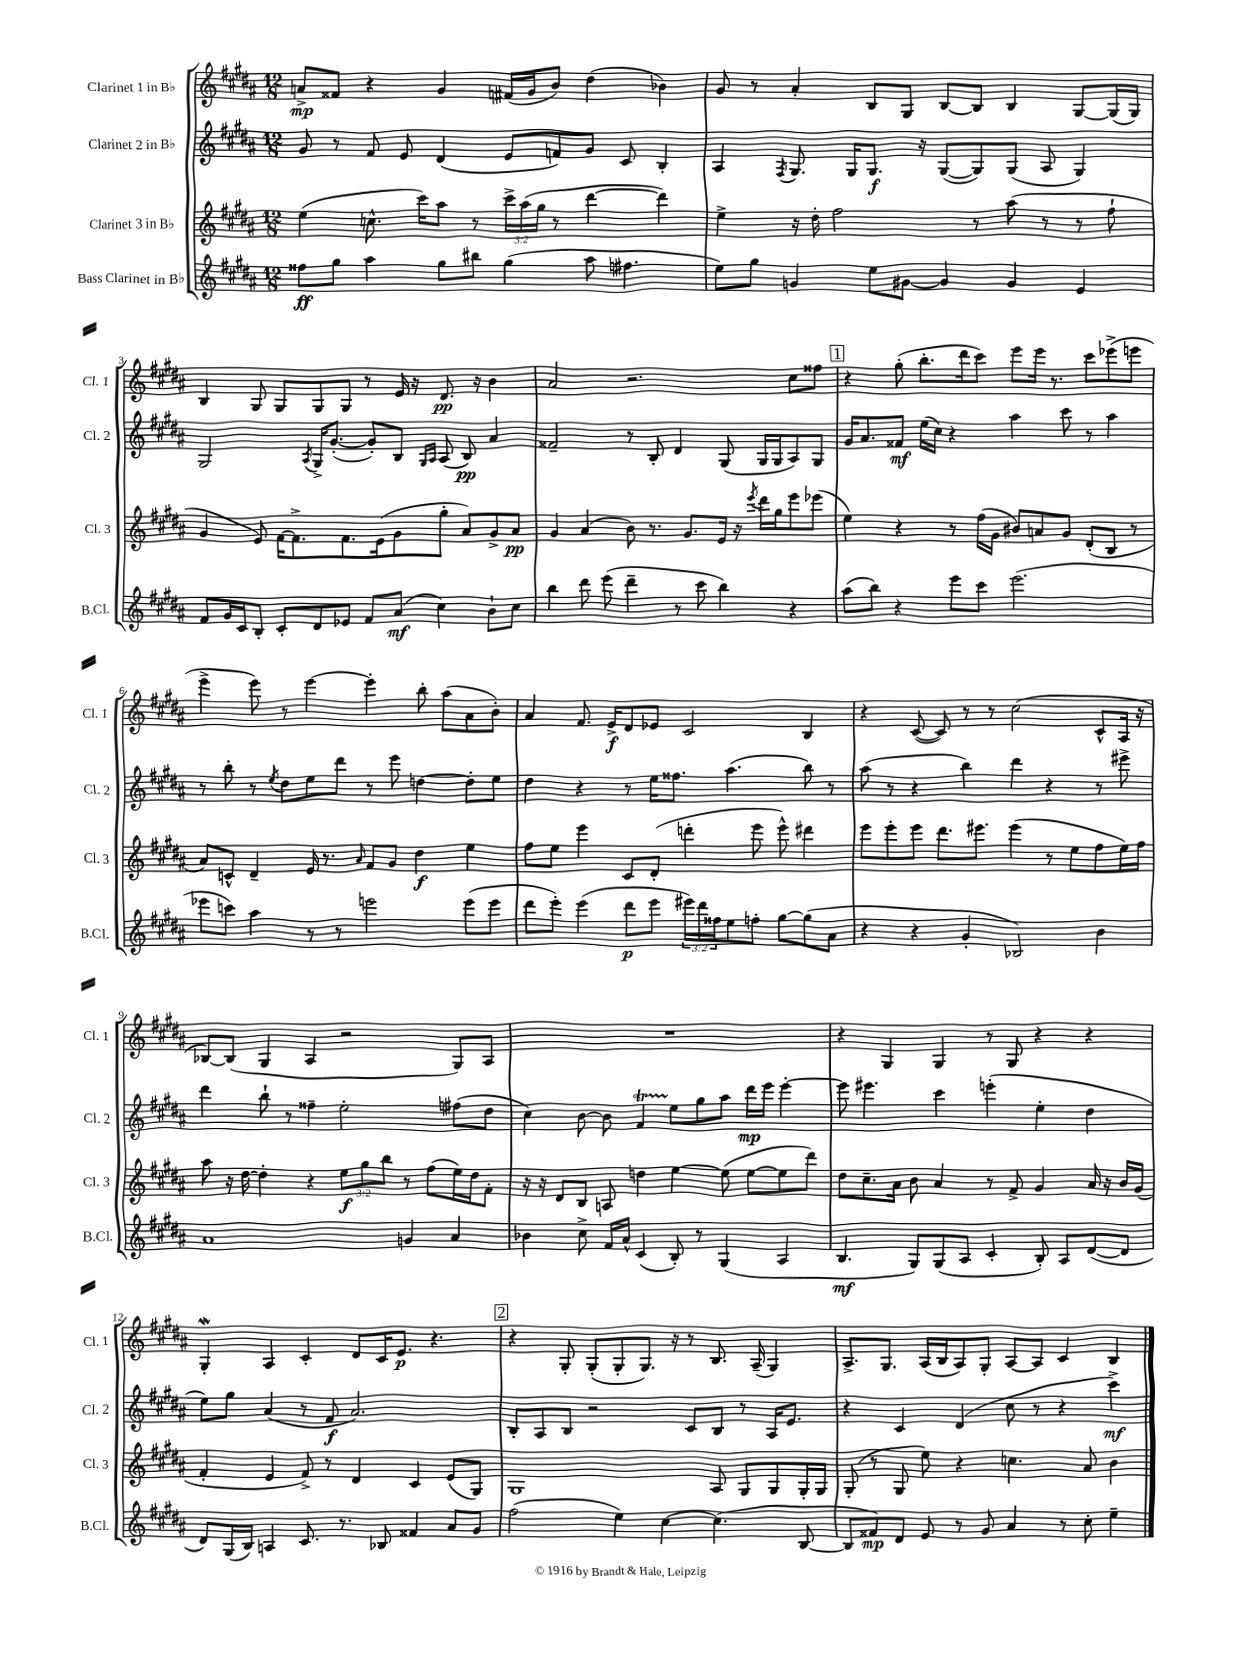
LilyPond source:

<<
\new StaffGroup <<
\new Staff = "s0" \with { instrumentName = "Clarinet 1 in Bb" shortInstrumentName = "Cl. 1" } {
    \clef treble \key b \major \numericTimeSignature \time 12/8
    a'8->\mp fisis'8 r4 gis'4 fis'16( gis'16 b'8) dis''4( bes'4) |
    gis'8 r8 ais'4-. b8 gis8 b8~ b8 b4 gis8~ gis16( gis16) |
    b4 gis8 gis8 gis8 gis8 r8 e'16 r16 dis'8.\pp r16 b'4 |
    ais'2 r2. cis''8 fisis''8 |
    \mark \markup { \box "1" } r4 gis''8-.( b''8.-. dis'''16 cis'''8) e'''8 e'''16 r8. cis'''8 ees'''8->( e'''8 |
    e'''4-> e'''8) r8 e'''4~ e'''4-. b''8-. ais''8( ais'8 b'8-.) |
    ais'4 fis'8. e'16->\f dis'8 ees'8 cis'2 b4 |
    r4 cis'8~( cis'8) r8 r8 cis''2( cis'8-^ ais16 r16 |
    bes8~) bes8( gis4 ais4 r2 gis8) ais8 |
    R1. |
    r4 gis4 gis4 r8 gis8 r4 r4 |
    gis4-.\mordent ais4 cis'4-. dis'8 cis'16 e'8.\p r4. |
    \mark \markup { \box "2" } r4 gis8-. gis8-.( gis8-. gis8.) r16 r8 b8. ais16--( gis4) |
    ais8.-> gis8. ais16( b16 ais8) gis8-. ais8~ ais8 cis'4 b4 \bar "|." |
}
\new Staff = "s1" \with { instrumentName = "Clarinet 2 in Bb" shortInstrumentName = "Cl. 2" } {
    \clef treble \key b \major \numericTimeSignature \time 12/8
    gis'8 r8 fis'8 e'8 dis'4( e'8 f'8) gis'8 cis'8 b4-. |
    ais4 \acciaccatura { fis8 } gis8. gis16 gis8.\f r16 gis8~( gis8) gis8( ais8 gis4) |
    gis2 \acciaccatura { ais8 } gis16-> gis'8.~-.( gis'8-.) b8 \grace { gis16 ais16 } ais8( b8\pp) ais'4 |
    fisis'2-- r8 b8-. dis'4 gis8( gis16 gis16 ais8) gis8 |
    \mark \markup { \box "1" } gis'16 ais'8. fisis'8\mf e''16( cis''16) r4 ais''4 cis'''8 r8 ais''4 |
    r8 b''8-. r8 \acciaccatura { e''8 } dis''8 e''8 dis'''8 r8 e'''8 d''4~ d''8-. e''8 |
    dis''4 r4 r8 e''16 fisis''8. ais''4.( b''8) r8 |
    ais''8( r8 r4 b''4) dis'''4 r4 r8 eis'''8-> |
    dis'''4 b''8-! r8 fisis''4-- e''2-. fis''8( dis''8 |
    cis''4) b'8~ b'8 fis'4\startTrillSpan e''8\stopTrillSpan gis''8 ais''8 dis'''16\mp e'''16 e'''4~-. |
    e'''8 eis'''4. cis'''4 e'''4-.( e''4-. dis''4 |
    e''8) gis''8 ais'4( r8 fis'8\f ais'2.) |
    \mark \markup { \box "2" } b8-. ais8 b8 r2 cis'8 b8 r8 ais16 e'8. |
    r4 cis'4 dis'4( cis''8 r8 r4 cis'''4->\mf) \bar "|." |
}
\new Staff = "s2" \with { instrumentName = "Clarinet 3 in Bb" shortInstrumentName = "Cl. 3" } {
    \clef treble \key b \major \numericTimeSignature \time 12/8 \override Staff.TupletNumber.text = #tuplet-number::calc-fraction-text
    e''4( c''8.-^ cis'''16) ais''8 r8 \tuplet 3/2 { cis'''16-> ais''16( gis''16 } r8 dis'''4~ dis'''4) |
    e''4-> r16 dis''16-. fis''2 r8 ais''8( r8 r8 fis''8-! |
    gis'4 e'8) fis'16~ fis'8.-> fis'8. e'16( gis'8 gis''8-. ais'8) gis'8-> ais'8\pp |
    gis'4 ais'4( b'8) r8. gis'8. e'16 r16 \acciaccatura { e'''8 } dis'''16 gis''16 e'''8 ees'''8( |
    \mark \markup { \box "1" } e''4) r4 r8 fis''16( gis'16 bis'8) a'8 gis'8 dis'8-.( b8 r8 |
    ais'8) c'8-^ dis'4-- e'16 r8. \grace { ais'16 } fis'8 gis'8 dis''4\f e''4 |
    fis''8 e''8 e'''4 cis'8 dis'8-.( d'''4-. e'''8 e'''8-^) dis'''4 |
    e'''8 e'''8-. e'''8 dis'''8. eis'''8. eis'''4( r8 e''8 fis''8 e''16) fis''16 |
    ais''8 r16 dis''16~ dis''4-. r4 \tuplet 3/2 { e''8\f gis''8 b''8 } r8 fis''8( e''16) dis''16 fis'8-. |
    r16 r16 dis'8 b8 a8 d''4 e''4~ e''8( e''8~ e''8 dis'''8) |
    dis''8 cis''8.-- ais'16 b'8 ais'4 r8 fis'8-> gis'4 ais'16 r16 b'16 gis'16( |
    fis'4-. e'4 fis'8->) r8 dis'4 cis'4 e'8( gis8) |
    \mark \markup { \box "2" } gis1 ais8 gis8 gis8 gis16-. gis16 |
    gis8-.( r8 gis8 e''8) r4 c''4. ais'8 b'4 \bar "|." |
}
\new Staff = "s3" \with { instrumentName = "Bass Clarinet in Bb" shortInstrumentName = "B.Cl." } {
    \clef treble \key b \major \numericTimeSignature \time 12/8 \override Staff.TupletNumber.text = #tuplet-number::calc-fraction-text
    fisis''8\ff gis''8 ais''4 gis''8 bis''8 gis''4( ais''8 fis''4. |
    e''8) gis''8 g'4 e''8 gis'8~ gis'4 gis'4 e'4 |
    fis'8 gis'16 cis'16 b8-. cis'8-. dis'8 ees'8 fis'8 ais'8\mf( cis''4) b'8-! cis''8 |
    b''4 dis'''8 e'''8( dis'''4-- r8 cis'''8 b''4) r4 |
    \mark \markup { \box "1" } ais''8( b''8) r4 e'''8 cis'''8 e'''2.( |
    ees'''8 c'''8) ais''4 r8 r8 e'''2 e'''8( e'''8 |
    dis'''8 e'''8-.) e'''4( dis'''8\p e'''8 \tuplet 3/2 { eis'''16) dis'''16 fisis''16 } e''8 f''8-. gis''8~ gis''8( ais'8 |
    r4 r4 gis'4-. bes2) b'4 |
    ais'1 g'4 ais'4 |
    bes'4 cis''8-> fis'16 ais'16-^ cis'4( b8-.) r8 gis4( ais4 |
    b4.\mf gis8) gis8( ais8 cis'4-. b8-.) ais8 dis'8~( dis'8 |
    dis'8) gis16( b16) a4 cis'8. r8. bes8 fisis'4 ais'8 gis'8 |
    \mark \markup { \box "2" } fis''2( e''4) cis''4~ cis''4.( b8~ |
    b8 fisis'8\mp) dis'8 e'8 r8 gis'8 ais'4 r8 cis''8-. e''4-- \bar "|." |
}
>>
>>
